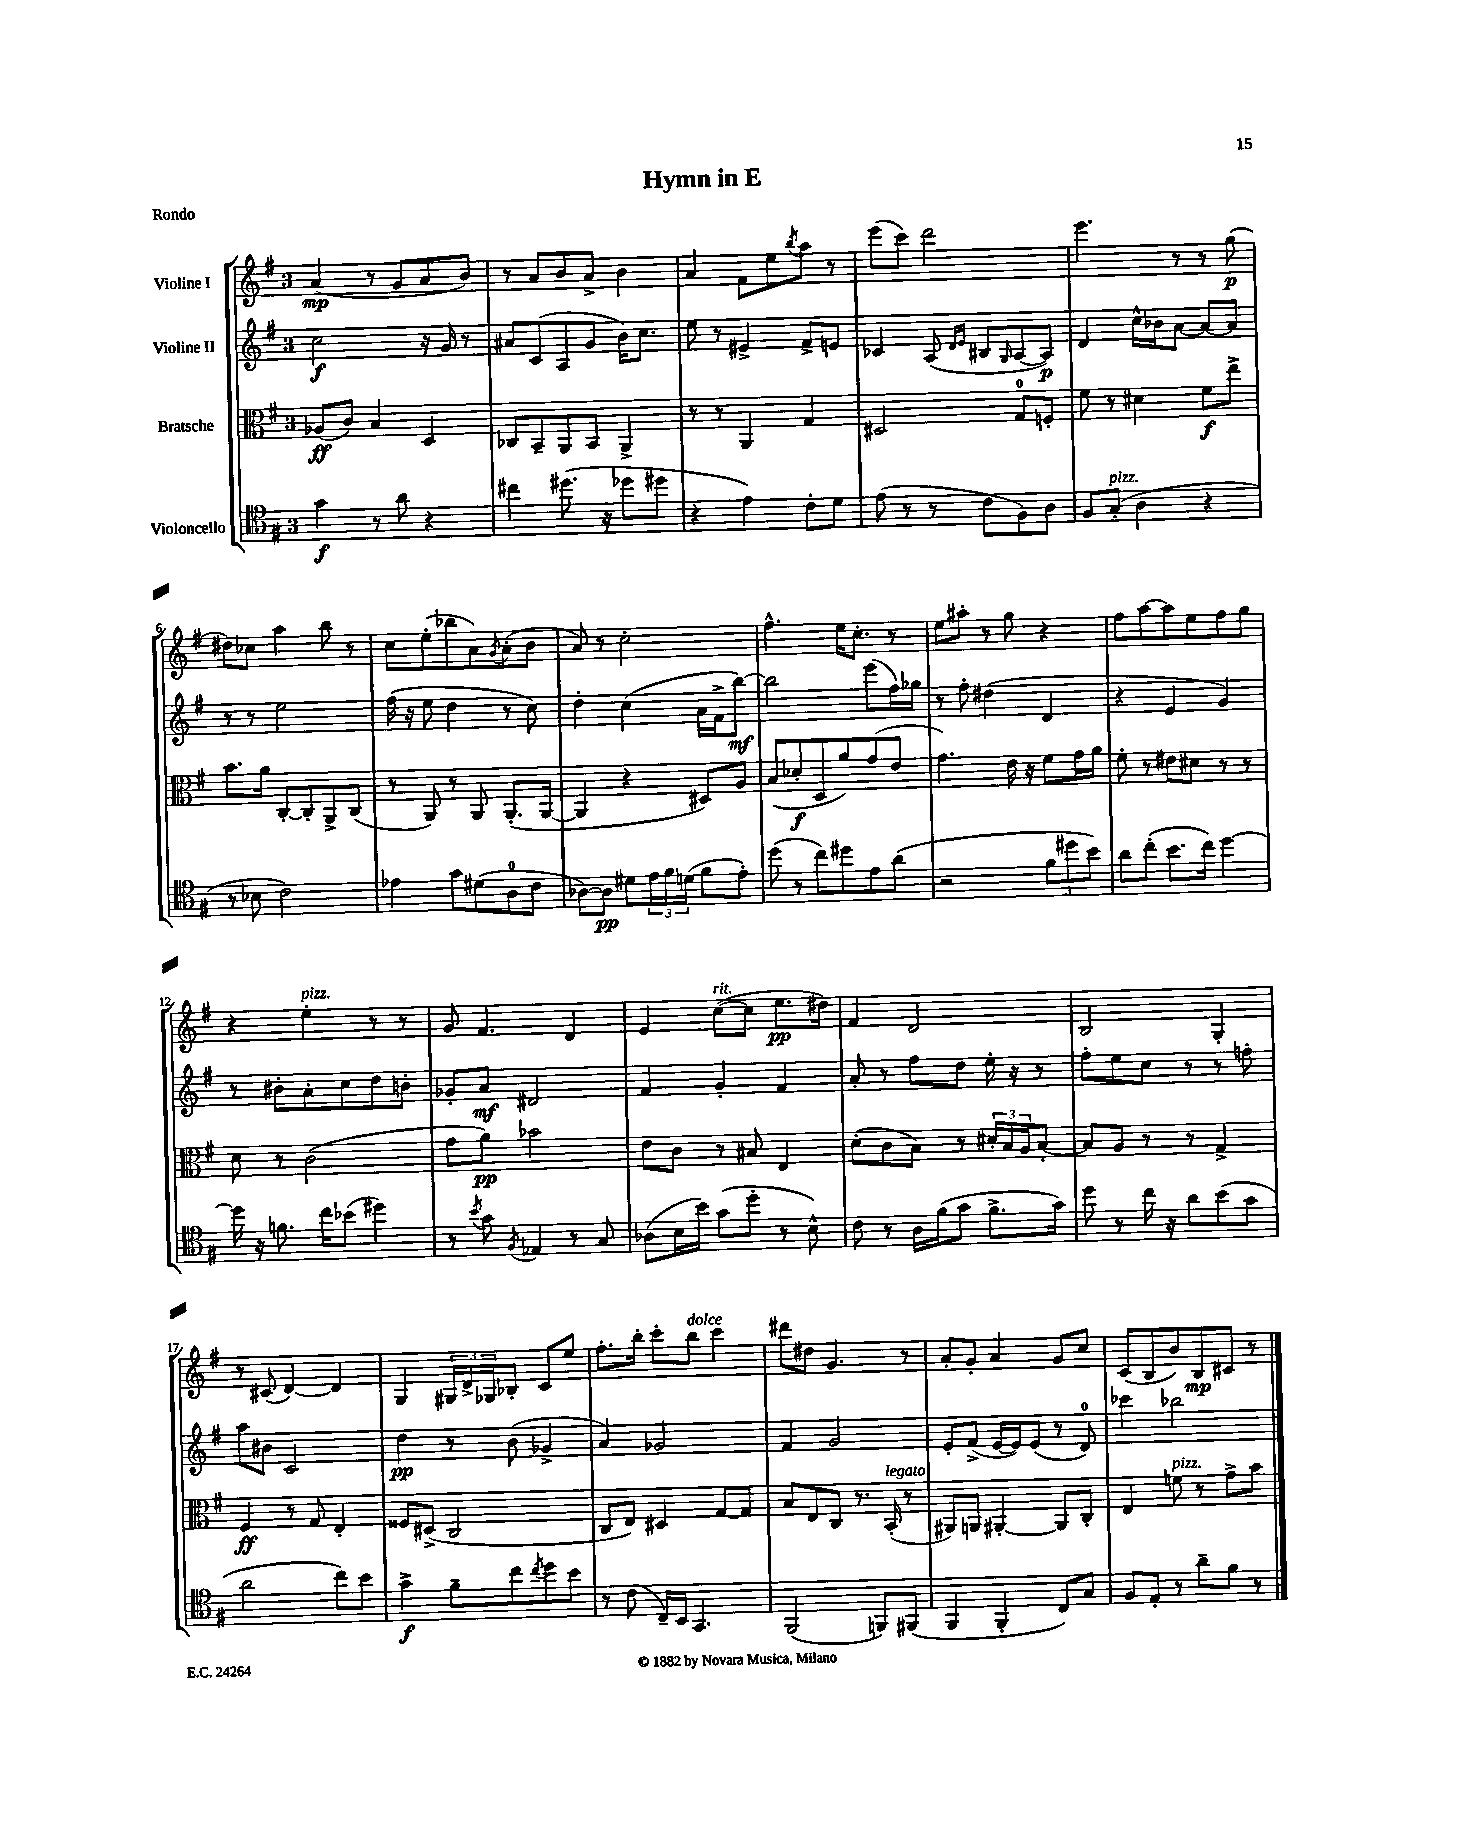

**kern	**dynam	**kern	**dynam	**kern	**dynam	**kern	**dynam
*part4	*part4	*part3	*part3	*part2	*part2	*part1	*part1
*staff4	*staff4	*staff3	*staff3	*staff2	*staff2	*staff1	*staff1
*I"Violoncello	*	*I"Bratsche	*	*I"Violine II	*	*I"Violine I	*
*clefC4	*	*clefC3	*	*clefG2	*	*clefG2	*
*k[f#]	*	*k[f#]	*	*k[f#]	*	*k[f#]	*
*M3/4	*	*M3/4	*	*M3/4	*	*M3/4	*
=1	=1	=1	=1	=1	=1	=1	=1
4g\	f	(8A-X/L	ff	2cc\	f	(4a/	mp
.	.	8c/J)	.	.	.	.	.
8r	.	4B/	.	.	.	8r	.
8a\	.	.	.	.	.	8g/L	.
4r	.	4D/	.	16r	.	8a/	.
.	.	.	.	16g/	.	.	.
.	.	.	.	8r	.	8b/J)	.
=2	=2	=2	=2	=2	=2	=2	=2
4cc#X\	.	8C-X/L	.	8a#X/L	.	8r	.
.	.	8BB~/	.	(8c/	.	8a/L	.
(8.dd#X\	.	8AA/	.	8A/	.	8b/	.
.	.	8BB/J	.	8g/J	.	8a^/J	.
16r	.	.	.	.	.	.	.
8dd-X\L	.	4AA^/	.	16b\KL)	.	4b\	.
.	.	.	.	8.cc\J	.	.	.
8dd#X\J	.	.	.	.	.	.	.
=3	=3	=3	=3	=3	=3	=3	=3
4r	.	8r	.	8ee\	.	4a/	.
.	.	8r	.	8r	.	.	.
4e\)	.	4AA/	.	4e#X^/	.	8f#\L	.
.	.	.	.	.	.	8ee\	.
.	.	.	.	.	.	8qbb/	.
8c'\L	.	4G/	.	8f#^/L	.	8aa\J	.
8d\J	.	.	.	8en/J	.	8r	.
=4	=4	=4	=4	=4	=4	=4	=4
(8e\	.	2D#X/	.	4c-X/	.	(8eee\L	.
8r	.	.	.	.	.	8ccc\J)	.
8r	.	.	.	(8A/	.	2ddd\	.
.	.	.	.	16qqd/LL	.	.	.
.	.	.	.	16qqe/JJ	.	.	.
8c\L	.	.	.	8B#X/L	.	.	.
.	.	.	.	16qqG/	.	.	.
8F#\)	.	8G/L	.	[8A/	.	.	.
8A\J	.	8Fn'/J	.	8A/J])	p	.	.
=5	=5	=5	=5	=5	=5	=5	=5
8F#/L	.	8f#\	.	4d/	.	4.eee\	.
!LO:TX:a:i:t=pizz.	!	!	!	!	!	!	!
(8G'/J	.	8r	.	.	.	.	.
4A\	.	4d#X\	.	16cc^^\LL	.	.	.
.	.	.	.	16b-X\J	.	.	.
.	.	.	.	[8a\J	.	8r	.
4r	.	8f#\L	f	8a/L_	.	8r	.
.	.	8ee^\J	.	8a/J]	.	(8gg\	p
!!LO:LB:g=z
=6	=6	=6	=6	=6	=6	=6	=6
8r	.	8.b\L	.	8r	.	8dd#X\L)	.
8B-X\	.	.	.	8r	.	8cc-X\J	.
.	.	16a\Jk	.	.	.	.	.
2c\)	.	[8C'/L	.	2ee\	.	4aa\	.
.	.	8C'/]	.	.	.	.	.
.	.	8AA^/	.	.	.	8bb\	.
.	.	(8C/J	.	.	.	8r	.
=7	=7	=7	=7	=7	=7	=7	=7
4e-X\	.	8r	.	(16ff#\	.	8cc\L	.
.	.	.	.	16r	.	.	.
.	.	8AA/)	.	8ee\	.	(8ee'\	.
8g\L	.	8r	.	4dd\	.	8bb-X\	.
(8d#X\	.	8AA/	.	.	.	8a\)	.
.	.	.	.	.	.	8qg/	.
8A\	.	(8.AA'/L	.	8r	.	(8a'\	.
8c\J	.	.	.	8cc\)	.	8b\J	.
.	.	[16AA/Jk	.	.	.	.	.
=8	=8	=8	=8	=8	=8	=8	=8
[8A-X\L)	.	4AA/]	.	4dd'\	.	8a/)	.
8A-\J]	pp	.	.	.	.	8r	.
8d#X\L	.	4r	.	(4cc\	.	2cc'\	.
24e\L	.	.	.	.	.	.	.
24f#\	.	.	.	.	.	.	.
(24dn\JJ	.	.	.	.	.	.	.
8f#\L	.	8D#X/L)	.	16a\LL	.	.	.
.	.	.	.	16f#^\J	.	.	.
8e'\J)	.	8A/J	.	[8bb\J)	mf	.	.
=9	=9	=9	=9	=9	=9	=9	=9
(8dd\	.	(8B/L	.	2bb\]	.	4.ff#^^\	.
8r	.	8d-X'/	f	.	.	.	.
8cc\L)	.	8D/	.	.	.	.	.
8dd#X\	.	8a/)	.	.	.	16ee\KL	.
.	.	.	.	.	.	8.cc'\J	.
8e\	.	(8g/	.	(8eee\L	.	.	.
(8a\J	.	8e/J	.	16ff#\L)	.	8r	.
.	.	.	.	16gg-X\JJ	.	.	.
=10	=10	=10	=10	=10	=10	=10	=10
2r	.	4.g\)	.	8r	.	8ee\L	.
.	.	.	.	8ff#'\	.	8aa#X'\J	.
.	.	.	.	(4dd#X\	.	8r	.
.	.	16e\	.	.	.	8gg\	.
.	.	16r	.	.	.	.	.
12f#\L	.	8f#\L	.	4d/	.	4r	.
12dd#X\	.	.	.	.	.	.	.
.	.	16g\L	.	.	.	.	.
12b\J)	.	.	.	.	.	.	.
.	.	16a\JJ	.	.	.	.	.
=11	=11	=11	=11	=11	=11	=11	=11
8a\L	.	8f#'\	.	4r	.	8ff#\L	.
(8cc'\J	.	8r	.	.	.	[8aa\	.
8.b\L	.	8e#X\L	.	4e/	.	8aa\]	.
.	.	8d#X\J	.	.	.	8ee\	.
16cc\Jk)	.	.	.	.	.	.	.
[4dd\	.	8r	.	4g/)	.	8ff#\	.
.	.	8r	.	.	.	8gg\J	.
!!LO:LB:g=z
=12	=12	=12	=12	=12	=12	=12	=12
16dd\]	.	8d\	.	8r	.	4r	.
16r	.	.	.	.	.	.	.
8.fn\	.	8r	.	8b#X'\L	.	.	.
!	!	!	!	!	!	!LO:TX:a:i:t=pizz.	!
.	.	(2c\	.	8a'\	.	4ee'\	.
16cc\KL	.	.	.	.	.	.	.
(8b-X\J	.	.	.	8cc\	.	.	.
4dd#X\)	.	.	.	8dd\	.	8r	.
.	.	.	.	8bn'\J	.	8r	.
=13	=13	=13	=13	=13	=13	=13	=13
8r	.	8g\L	.	8g-X'/L	.	8g/	.
8qb/	.	.	.	.	.	.	.
8g\	.	8a\J)	pp	8a/J	mf	4.f#/	.
8qF#/	.	.	.	.	.	.	.
4E-X/	.	2b-X\	.	2d#X/	.	.	.
8r	.	.	.	.	.	4d/	.
8G/	.	.	.	.	.	.	.
=14	=14	=14	=14	=14	=14	=14	=14
(8A-X\L	.	8e\L	.	4f#/	.	4e/	.
16B\L	.	8c\J	.	.	.	.	.
16b\JJ)	.	.	.	.	.	.	.
!	!	!	!	!	!	!LO:TX:a:i:t=rit.	!
(8g\L	.	8r	.	4g'/	.	([8cc\L	.
8dd'\J	.	8B#X/	.	.	.	8cc\J]	.
8r	.	4E/	.	4f#/	.	8.ee\L	pp
8B^^\)	.	.	.	.	.	.	.
.	.	.	.	.	.	16dd#X\Jk)	.
=15	=15	=15	=15	=15	=15	=15	=15
8c\	.	(8d'\L	.	8a'/	.	4f#/	.
8r	.	8c\	.	8r	.	.	.
16A\LL	.	8B\J)	.	8ff#\L	.	2d/	.
(16f#\J	.	.	.	.	.	.	.
8g\J	.	8r	.	8dd\J	.	.	.
8.f#^\L	.	24d#X'/LL	.	16ee'\	.	.	.
.	.	24B/	.	.	.	.	.
.	.	.	.	16r	.	.	.
.	.	24A/J	.	.	.	.	.
.	.	[8B'/J	.	8r	.	.	.
16g\Jk)	.	.	.	.	.	.	.
=16	=16	=16	=16	=16	=16	=16	=16
8dd\	.	8B/L]	.	8ff#'\L	.	2B/	.
8r	.	8A/J	.	8ee\	.	.	.
16cc\	.	8r	.	8cc\J	.	.	.
16r	.	.	.	.	.	.	.
8a\L	.	8r	.	8r	.	.	.
(8b\	.	4G^/	.	8r	.	4G'/	.
8g\J	.	.	.	8ffn'\	.	.	.
!!LO:LB:g=z
=17	=17	=17	=17	=17	=17	=17	=17
2a\	.	4F#/	ff	8aa\L	.	8r	.
.	.	.	.	8b#X\J	.	(8c#X/	.
.	.	8r	.	2c/	.	[4d/)	.
.	.	8G/	.	.	.	.	.
8cc\L)	.	4E'/	.	.	.	4d/]	.
8b\J	.	.	.	.	.	.	.
=18	=18	=18	=18	=18	=18	=18	=18
4g^\	f	8F##X/L	.	4dd\	pp	4G/	.
.	.	(8D#X^/J	.	.	.	.	.
8f#~\L	.	2C/	.	8r	.	24G#X/LL	.
.	.	.	.	.	.	24d^/	.
.	.	.	.	.	.	24G-X/J	.
8cc\	.	.	.	(8b\	.	8B-X'/J	.
8qcc/	.	.	.	.	.	.	.
8dd\	.	.	.	4g-X^/	.	8c/L	.
8b\J	.	.	.	.	.	8ee/J	.
=19	=19	=19	=19	=19	=19	=19	=19
8r	.	8C/L	.	4a/)	.	8.ff#'\L	.
(8c\	.	8E/J)	.	.	.	.	.
.	.	.	.	.	.	16bb'\Jk	.
16C~/LL)	.	4D#X/	.	2g-X/	.	8ccc'\L	.
16BB/JJ	.	.	.	.	.	.	.
!	!	!	!	!	!	!LO:TX:a:i:t=dolce	!
4.GG/	.	.	.	.	.	8bb\J	.
.	.	[8G/L	.	.	.	4ccc\	.
.	.	8G/J]	.	.	.	.	.
=20	=20	=20	=20	=20	=20	=20	=20
(2FF#/	.	8B/L	.	4f#/	.	8ddd#X\L	.
.	.	8E/	.	.	.	8dd#X\J	.
.	.	8C/J	.	2g/	.	4.g/	.
.	.	8.r	.	.	.	.	.
8FFn/L)	.	.	.	.	.	.	.
!	!	!LO:TX:a:i:t=legato	!	!	!	!	!
.	.	(16BB'/	.	.	.	.	.
(8FF#X/J	.	8r	.	.	.	8r	.
=21	=21	=21	=21	=21	=21	=21	=21
4FF#/	.	8AA#X/L)	.	8e'/L	.	8a'/L	.
.	.	8AAn/J	.	(8f#^/J	.	8g'/J	.
4FF#'/	.	[4AA#X'/	.	[16e/LL	.	4a/	.
.	.	.	.	16e/J])	.	.	.
.	.	.	.	(8e/J	.	.	.
8C/L)	.	8AA#/L]	.	8r	.	8g/L	.
8G/J	.	8C'/J	.	8d/)	.	8cc/J	.
=22	=22	=22	=22	=22	=22	=22	=22
8F#/L	.	4E/	.	4ccc-X\	.	(8c/L	.
8E'/J	.	.	.	.	.	8B/	.
!	!	!LO:TX:a:i:t=pizz.	!	!	!	!	!
8r	.	8fn\	.	2bb-X\	.	8b/)	.
8a~\L	.	8r	.	.	.	8B/	mp
8f#\J	.	8g^\L	.	.	.	8c#X/J	.
8r	.	8b\J	.	.	.	8r	.
==	==	==	==	==	==	==	==
*-	*-	*-	*-	*-	*-	*-	*-
